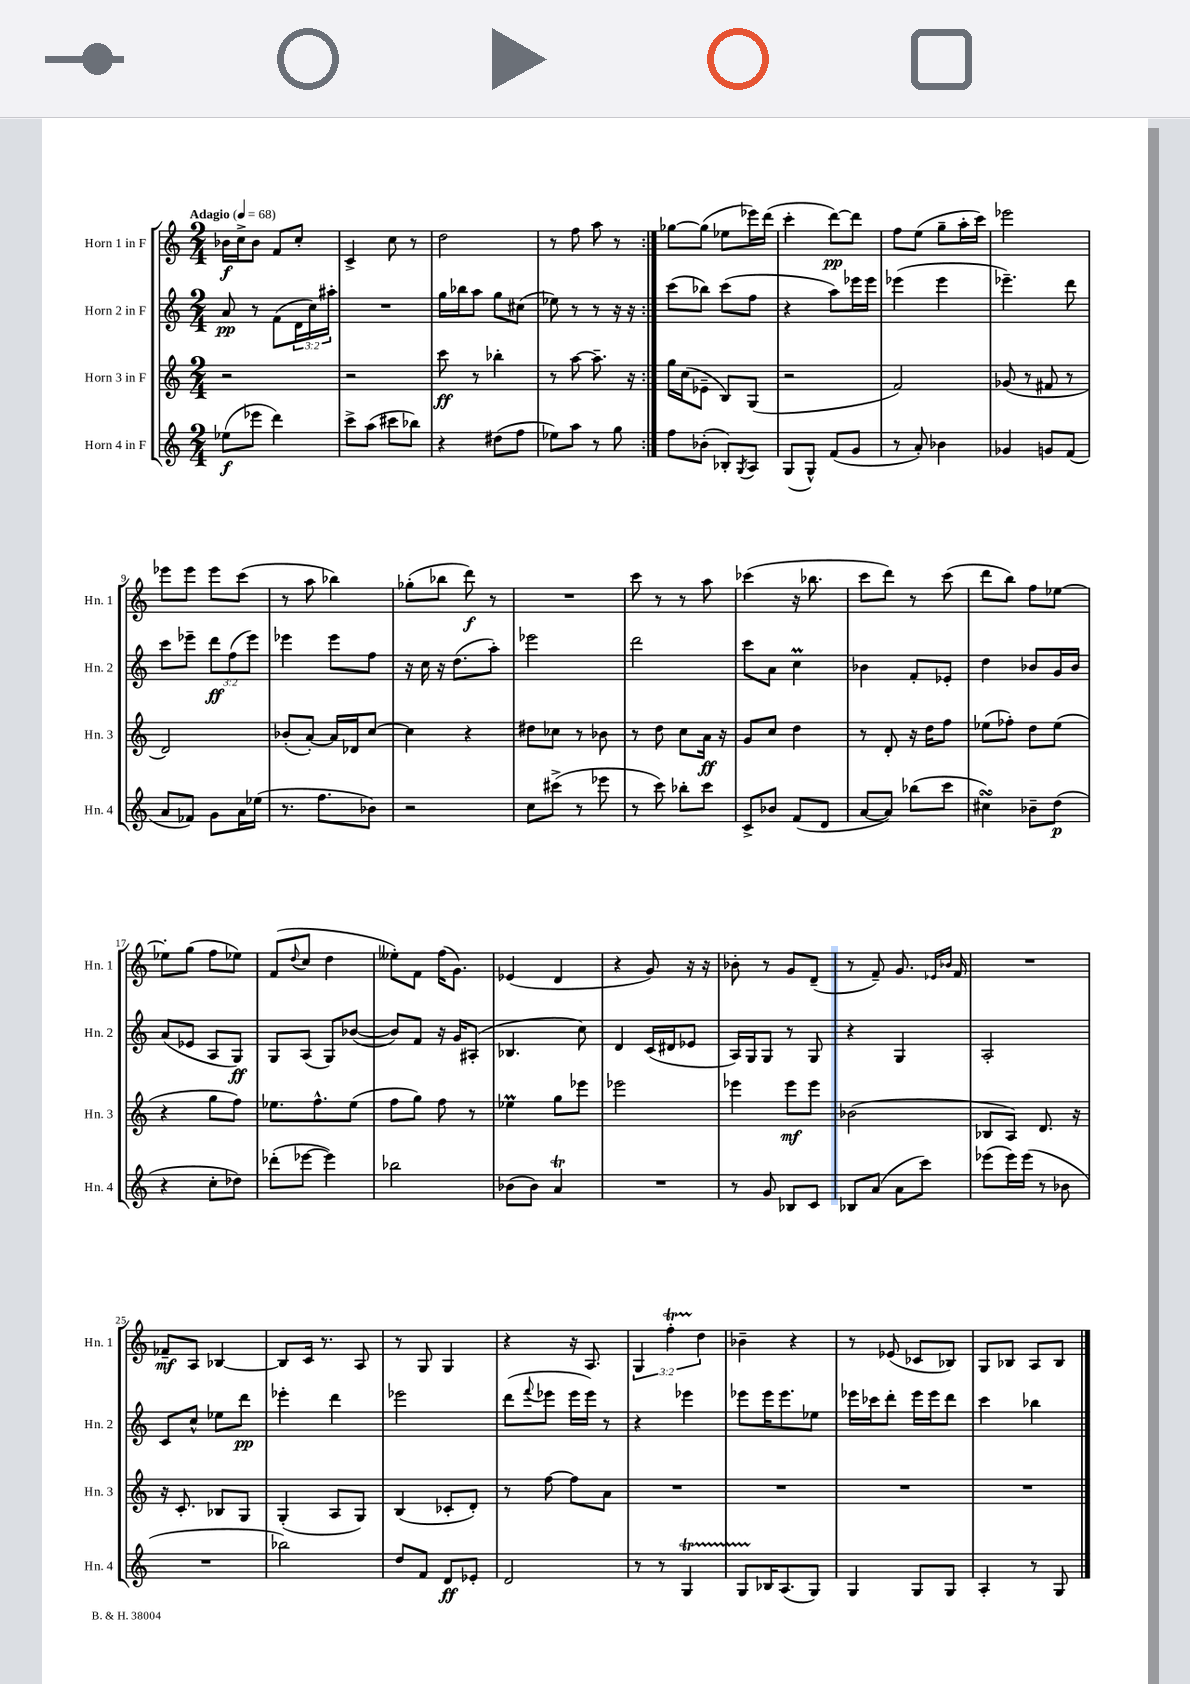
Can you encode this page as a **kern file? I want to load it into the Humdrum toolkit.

**kern	**kern	**kern	**kern
*staff4	*staff3	*staff2	*staff1
*clefG2	*clefG2	*clefG2	*clefG2
*k[]	*k[]	*k[]	*k[]
*M2/4	*M2/4	*M2/4	*M2/4
*MM68	*MM68	*MM68	*MM68
(8ee-	2r	8a	16b-
.	.	.	16cc^
8eee-	.	8r	8b-
4ddd)	.	(8f	8f
.	.	24d	8cc'
.	.	24cc)	.
.	.	24aa#'	.
=	=	=	=
8ccc^	2r	2r	4c^
(8aa	.	.	.
8ccc#	.	.	8cc
8bb-)	.	.	8r
=	=	=	=
4r	8ccc	16gg	2dd
.	.	16bb-	.
.	8r	8aa	.
(8dd#	4bb-'	8gg	.
8ff	.	(8cc#	.
=	=	=	=
8ee-)	8r	8ee-)	8r
8aa	[8aa	8r	8ff
8r	8.aa~]	8r	8aa
8gg	.	16r	8r
.	16r	16r	.
=:|!	=:|!	=:|!	=:|!
8ff	16gg	(8ccc	[8gg-
.	(16cc	.	.
(8b-'	8e-~	8bb-)	(8gg-]
8B-')	8B)	(8ccc	8ee-
8qG	.	.	.
8A	(8G	8ff	16eee-)
.	.	.	(16ddd
=	=	=	=
(8G	2r	4r	4ccc'
8G^^)	.	.	.
(8f	.	8aa)	[8ddd)
8g	.	16eee-	8ddd]
.	.	16eee-	.
=	=	=	=
8r	2f)	(4eee-	8ff
8a')	.	.	(8ee
4b-	.	4eee-	8gg~
.	.	.	16aa'
.	.	.	16ccc)
=	=	=	=
4g-	(8g-	4.eee-~)	2eee-
.	8r	.	.
8g	8f#	.	.
(8f	8r	8ddd	.
=	=	=	=
8a	2d)	8ccc	8eee-
8f-)	.	8eee-~	8eee-
8g	.	12ddd	8eee-
.	.	(12ff	.
16a	.	.	(8ccc
.	.	12eee-)	.
(16ee-	.	.	.
=	=	=	=
8.r	(8b-'	4eee-	8r
.	[8a')	.	8aa
8.ff	.	.	.
.	16a]	8eee-	4bb-)
.	16d-	.	.
8b-)	[8cc	8ff	.
=	=	=	=
2r	4cc]	16r	(8gg-'
.	.	16cc	.
.	.	16r	8bb-
.	.	(8.dd	.
.	4r	.	8ddd)
.	.	8aa')	8r
=	=	=	=
8cc	8dd#	2eee-	2r
(8ccc#^	8cc-	.	.
8r	8r	.	.
8eee-	8b-	.	.
=	=	=	=
8r	8r	2ddd	8ccc
8ccc)	8dd	.	8r
8bb-'	8cc	.	8r
8ccc	16a	.	8aa
.	16r	.	.
=	=	=	=
8c^	8g	8ccc	(4ccc-
8b-	8cc	8a	.
(8f	4dd	4cc	16r
.	.	.	8.bb-
8d	.	.	.
=	=	=	=
[8a	8r	4b-	8ccc
8a])	8d'	.	8ddd)
(8bb-	16r	8f'	8r
.	16dd	.	.
8ccc	8ff	8e-'	(8ccc
=	=	=	=
4cc#)	(8ee-	4dd	8ddd
.	8ff-')	.	8bb)
8b-~	8dd	8b-	8ff
(8dd	(8ee-	16g	[8ee-
.	.	16b-	.
=	=	=	=
4r	4r	(8a	8ee-']
.	.	8e-	(8gg
8cc'	8gg	8A	8ff
8dd-)	8ff)	8G)	8ee-)
=	=	=	=
(8ddd-'	8.ee-	8G	(8f
.	.	.	8qqdd
[8eee-	.	(8A	8cc
.	8.ff^^	.	.
4eee-])	.	8G)	4dd
.	(8ee-	([8b-	.
=	=	=	=
2bb-	8ff	8b-])	8ee--')
.	8gg)	8f	8f
.	8ff	16r	(16ff
.	.	16g	8.g)
.	8r	(8A#'	.
=	=	=	=
(8b-	4ee-	4.B-	(4e-
8b-)	.	.	.
4a	8gg	.	4d
.	8eee-	8cc)	.
=	=	=	=
2r	2eee-	4d	4r
.	.	(16c	8g)
.	.	16d#	.
.	.	8e-	16r
.	.	.	16r
=	=	=	=
8r	4eee-	16A)	8b-'
.	.	16G	.
8g	.	8G	8r
8B-	8eee-	8r	8g
8c	8eee-	8G	(8d~
=	=	=	=
8B-	(2b-	4r	8r
(8a	.	.	8f~)
8a	.	4G	8.g
8ccc)	.	.	.
.	.	.	16qqe-
.	.	.	16qqb-
.	.	.	16f
=	=	=	=
(8eee-	8B-	2A'	2r
16eee-)	8A)	.	.
(16eee-	.	.	.
8r	8.d	.	.
8b-	.	.	.
.	16r	.	.
=	=	=	=
2r	16r	8c	8f-~
.	8.c'	.	.
.	.	8cc^^	8A
.	8B-	8ee-	[4B-
.	8G	8ddd	.
=	=	=	=
2bb-)	(4G'	4eee-'	8B-]
.	.	.	16c
.	.	.	8.r
.	8A	4ddd	.
.	8G)	.	8A
=	=	=	=
8dd	(4B	2eee-	8r
8f	.	.	8G
8d	8c-'	.	4G
8e-'	8d')	.	.
=	=	=	=
2d	8r	(8ddd	4r
.	.	8qqfff	.
.	[8ff	8eee-	.
.	8ff]	16eee-	16r
.	.	16eee-)	8.A
.	8a	8r	.
=	=	=	=
8r	2r	4r	6G
8r	.	.	.
.	.	.	6ff'
4G	.	4eee-	.
.	.	.	6dd
=	=	=	=
8G	2r	8eee-	4b-~
16B-	.	16eee-	.
(8.A	.	8.eee-	.
.	.	.	4r
8G)	.	8ee-	.
=	=	=	=
4G	2r	16eee-	8r
.	.	16ccc-	.
.	.	8ddd'	(8e-
8G	.	16eee-	8c-
.	.	16eee-	.
8G	.	8ddd	8B-)
=	=	=	=
4A'	2r	4ccc	8G
.	.	.	8B-
8r	.	4bb-	8A
8G	.	.	8B-
==	==	==	==
*-	*-	*-	*-
